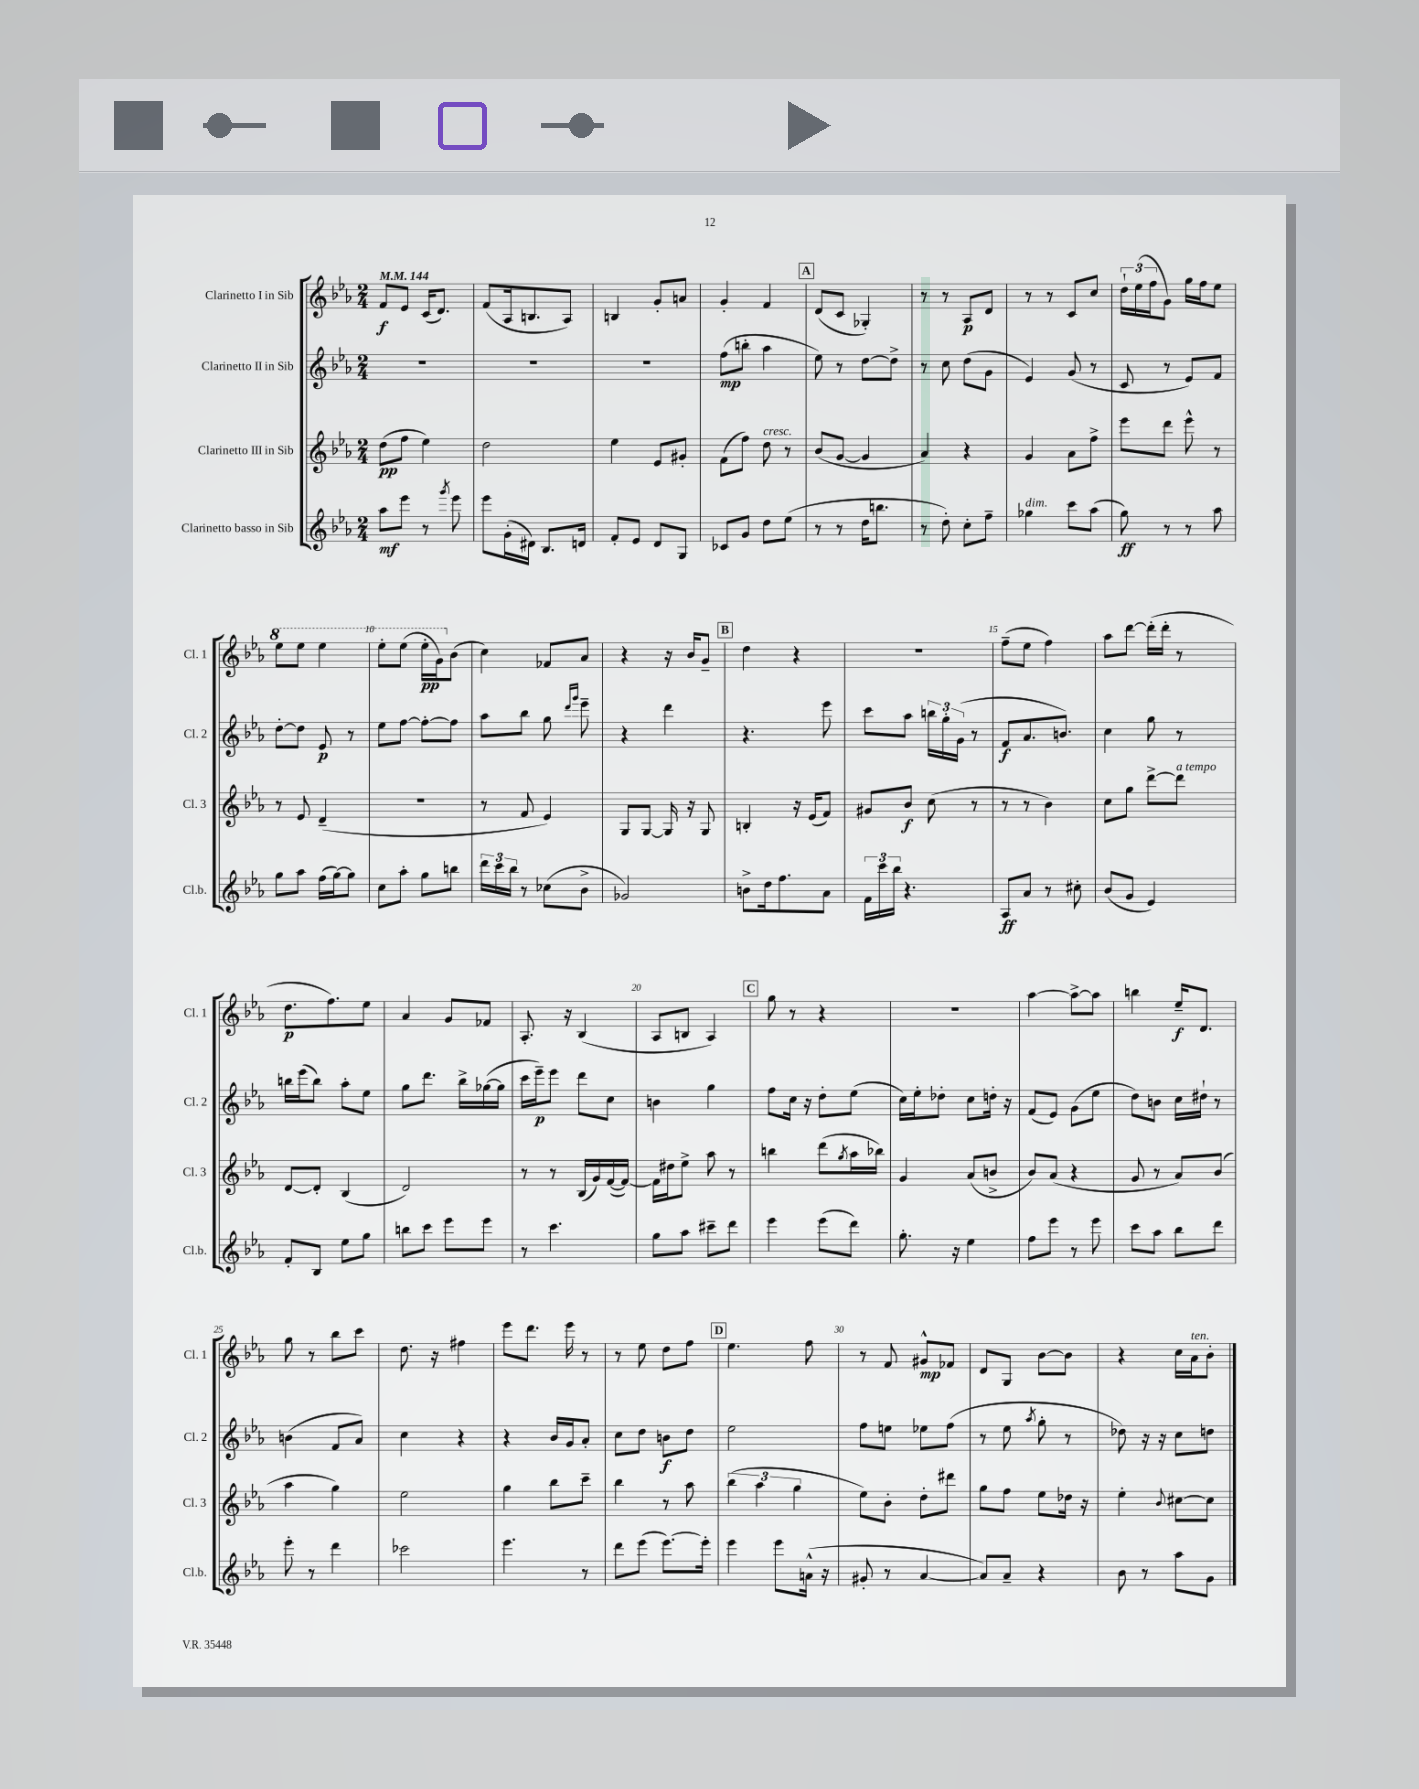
<<
\new StaffGroup <<
\new Staff = "s0" \with { instrumentName = "Clarinetto I in Sib" shortInstrumentName = "Cl. 1" } {
    \clef treble \key ees \major \numericTimeSignature \time 2/4 \tempo 4 = 144
    f'8\f ees'8 c'16( d'8.) |
    f'8( aes16 b8. aes8) |
    b4 g'8-. a'8 |
    g'4-. f'4 |
    \mark \markup { \box "A" } d'8( c'8 ges4-.) |
    r8 r8 aes8\p d'8 |
    r8 r8 c'8 c''8 |
    \tuplet 3/2 { d''16-! ees''16( f''16 } g'8) g''16 f''16 ees''8 |
    \ottava #1 ees'''8 ees'''8 ees'''4 |
    ees'''8-. ees'''8( ees'''16-.\pp g''16) \ottava #0 bes'8( |
    c''4) fes'8 aes'8 |
    r4 r16 bes'16 g'8-- |
    \mark \markup { \box "B" } d''4 r4 |
    R2 |
    f''8--( ees''8 f''4) |
    aes''8 d'''8~ d'''16-.( d'''16-. r8 |
    d''8.\p f''8.) ees''8 |
    aes'4 g'8 fes'8 |
    aes8.-. r16 bes4( |
    aes8 b8 aes4) |
    \mark \markup { \box "C" } g''8 r8 r4 |
    R2 |
    aes''4~ aes''8~-> aes''8 |
    b''4 ees''16--\f d'8. |
    g''8 r8 bes''8 c'''8 |
    d''8. r16 fis''4 |
    ees'''8 d'''8. ees'''16 r8 |
    r8 ees''8 d''8 f''8 |
    \mark \markup { \box "D" } ees''4. f''8 |
    r8 f'8 gis'8-^\mp fes'8 |
    d'8 g8 bes'8~ bes'8 |
    r4 c''16 aes'16^\markup { \italic "ten." } bes'8-. \bar "|." |
}
\new Staff = "s1" \with { instrumentName = "Clarinetto II in Sib" shortInstrumentName = "Cl. 2" } {
    \clef treble \key ees \major \numericTimeSignature \time 2/4
    R2 |
    R2 |
    R2 |
    f''8\mp( b''8-. aes''4 |
    \mark \markup { \box "A" } ees''8) r8 d''8~ d''8-> |
    r8 c''8 d''8( g'8 |
    ees'4) g'8( r8 |
    c'8 r8 ees'8) f'8 |
    d''8~-. d''8 ees'8\p r8 |
    ees''8 f''8~ f''8~-. f''8 |
    aes''8 bes''8 g''8 \grace { d'''16 g'''16 } ees'''8-- |
    r4 d'''4 |
    \mark \markup { \box "B" } r4. ees'''8 |
    c'''8 aes''8 \tuplet 3/2 { b''16 g''16-. g'16( } r8 |
    f'8\f aes'8. b'8.) |
    c''4 g''8 r8 |
    b''16 ees'''16( b''8) aes''8-. ees''8 |
    g''8 d'''8. bes''16-> ges''16~( ges''16 |
    c'''16 ees'''16--\p) ees'''8 d'''8 c''8 |
    b'4 g''4 |
    \mark \markup { \box "C" } f''8 c''16 r16 d''8-. ees''8( |
    c''16) ees''16-. des''8-. c''8 d''16-. r16 |
    f'8( ees'8) g'8( ees''8 |
    d''8) b'8 c''16 dis''16-! r8 |
    b'4( f'8 aes'8) |
    c''4 r4 |
    r4 bes'16 g'16 aes'8-. |
    c''8 d''8 b'8\f d''8 |
    \mark \markup { \box "D" } ees''2 |
    f''8 e''8 ees''8 f''8( |
    r8 ees''8 \acciaccatura { aes''8 } g''8-. r8 |
    des''8) r16 r16 c''8 d''8 \bar "|." |
}
\new Staff = "s2" \with { instrumentName = "Clarinetto III in Sib" shortInstrumentName = "Cl. 3" } {
    \clef treble \key ees \major \numericTimeSignature \time 2/4
    d''8\pp( f''8 ees''4) |
    d''2 |
    ees''4 ees'8 gis'8-. |
    f'8( f''8) d''8^\markup { \italic "cresc." } r8 |
    \mark \markup { \box "A" } bes'8( g'8~ g'4 |
    aes'4) r4 |
    g'4 aes'8 f''8-> |
    ees'''8 d'''8 ees'''8-^ r8 |
    r8 ees'8 d'4--( |
    r2 |
    r8 f'8 ees'4) |
    g8 g8~ g16 r16 g8 |
    \mark \markup { \box "B" } b4-. r16 ees'16( f'8) |
    gis'8 bes'8\f c''8( r8 |
    r8 r8 bes'4) |
    c''8 g''8 d'''8~-> d'''8^\markup { \italic "a tempo" } |
    d'8~ d'8-. bes4( |
    d'2) |
    r8 r8 bes16( g'16) f'16~( f'16~) |
    f'16 dis''16 ees''8-> aes''8 r8 |
    \mark \markup { \box "C" } b''4 d'''8( \acciaccatura { g''8 } aes''16 bes''16) |
    g'4 aes'8( b'8-> |
    bes'8) aes'8( r4 |
    g'8 r8 aes'8) bes'8( |
    aes''4 g''4) |
    ees''2 |
    g''4 bes''8 c'''8-- |
    bes''4 r8 aes''8 |
    \mark \markup { \box "D" } \tuplet 3/2 { bes''4( aes''4 g''4 } |
    ees''8) bes'8-. d''8-. dis'''8 |
    g''8 f''8 ees''8 des''16 r16 |
    ees''4-. \appoggiatura { bes'8 } cis''8~ cis''8 \bar "|." |
}
\new Staff = "s3" \with { instrumentName = "Clarinetto basso in Sib" shortInstrumentName = "Cl.b." } {
    \clef treble \key ees \major \numericTimeSignature \time 2/4
    aes''8\mf ees'''8 r8 \acciaccatura { g'''8 } ees'''8 |
    ees'''8 g'16-.( dis'16) bes8. d'16 |
    f'8-. ees'8 d'8 g8 |
    ces'8 g'8 d''8 ees''8( |
    \mark \markup { \box "A" } r8 r8 d''16 b''8. |
    r8 d''8-.) c''8-. f''8-- |
    ges''4^\markup { \italic "dim." } c'''8 aes''8( |
    g''8\ff) r8 r8 aes''8 |
    g''8 aes''8 f''16( g''16~) g''8 |
    c''8 aes''8-. g''8 b''8 |
    \tuplet 3/2 { d'''16 c'''16 bes''16 } r8 ces''8( bes'8-> |
    ges'2) |
    \mark \markup { \box "B" } b'8-> d''16 f''8. aes'8 |
    \tuplet 3/2 { f'16 c'''16 bes''16 } r4. |
    aes8\ff aes'8 r8 cis''8-. |
    bes'8( g'8 ees'4) |
    f'8-. bes8 ees''8 g''8 |
    b''8 c'''8 ees'''8 ees'''8 |
    r8 c'''4. |
    g''8 aes''8 cis'''8-- d'''8 |
    \mark \markup { \box "C" } ees'''4 ees'''8( d'''8) |
    g''8.-. r16 ees''4 |
    f''8 ees'''8 r8 ees'''8 |
    c'''8 aes''8 bes''8 d'''8 |
    ees'''8-. r8 d'''4 |
    ces'''2 |
    ees'''4. r8 |
    d'''8 ees'''8( ees'''8.~) ees'''16-. |
    \mark \markup { \box "D" } ees'''4 ees'''8 a'16-^( r16 |
    gis'8-. r8 aes'4~ |
    aes'8) aes'8-- r4 |
    bes'8 r8 aes''8 g'8 \bar "|." |
}
>>
>>
\layout { \context { \Score \override BarNumber.break-visibility = ##(#f #t #t) barNumberVisibility = #(every-nth-bar-number-visible 5) } }
